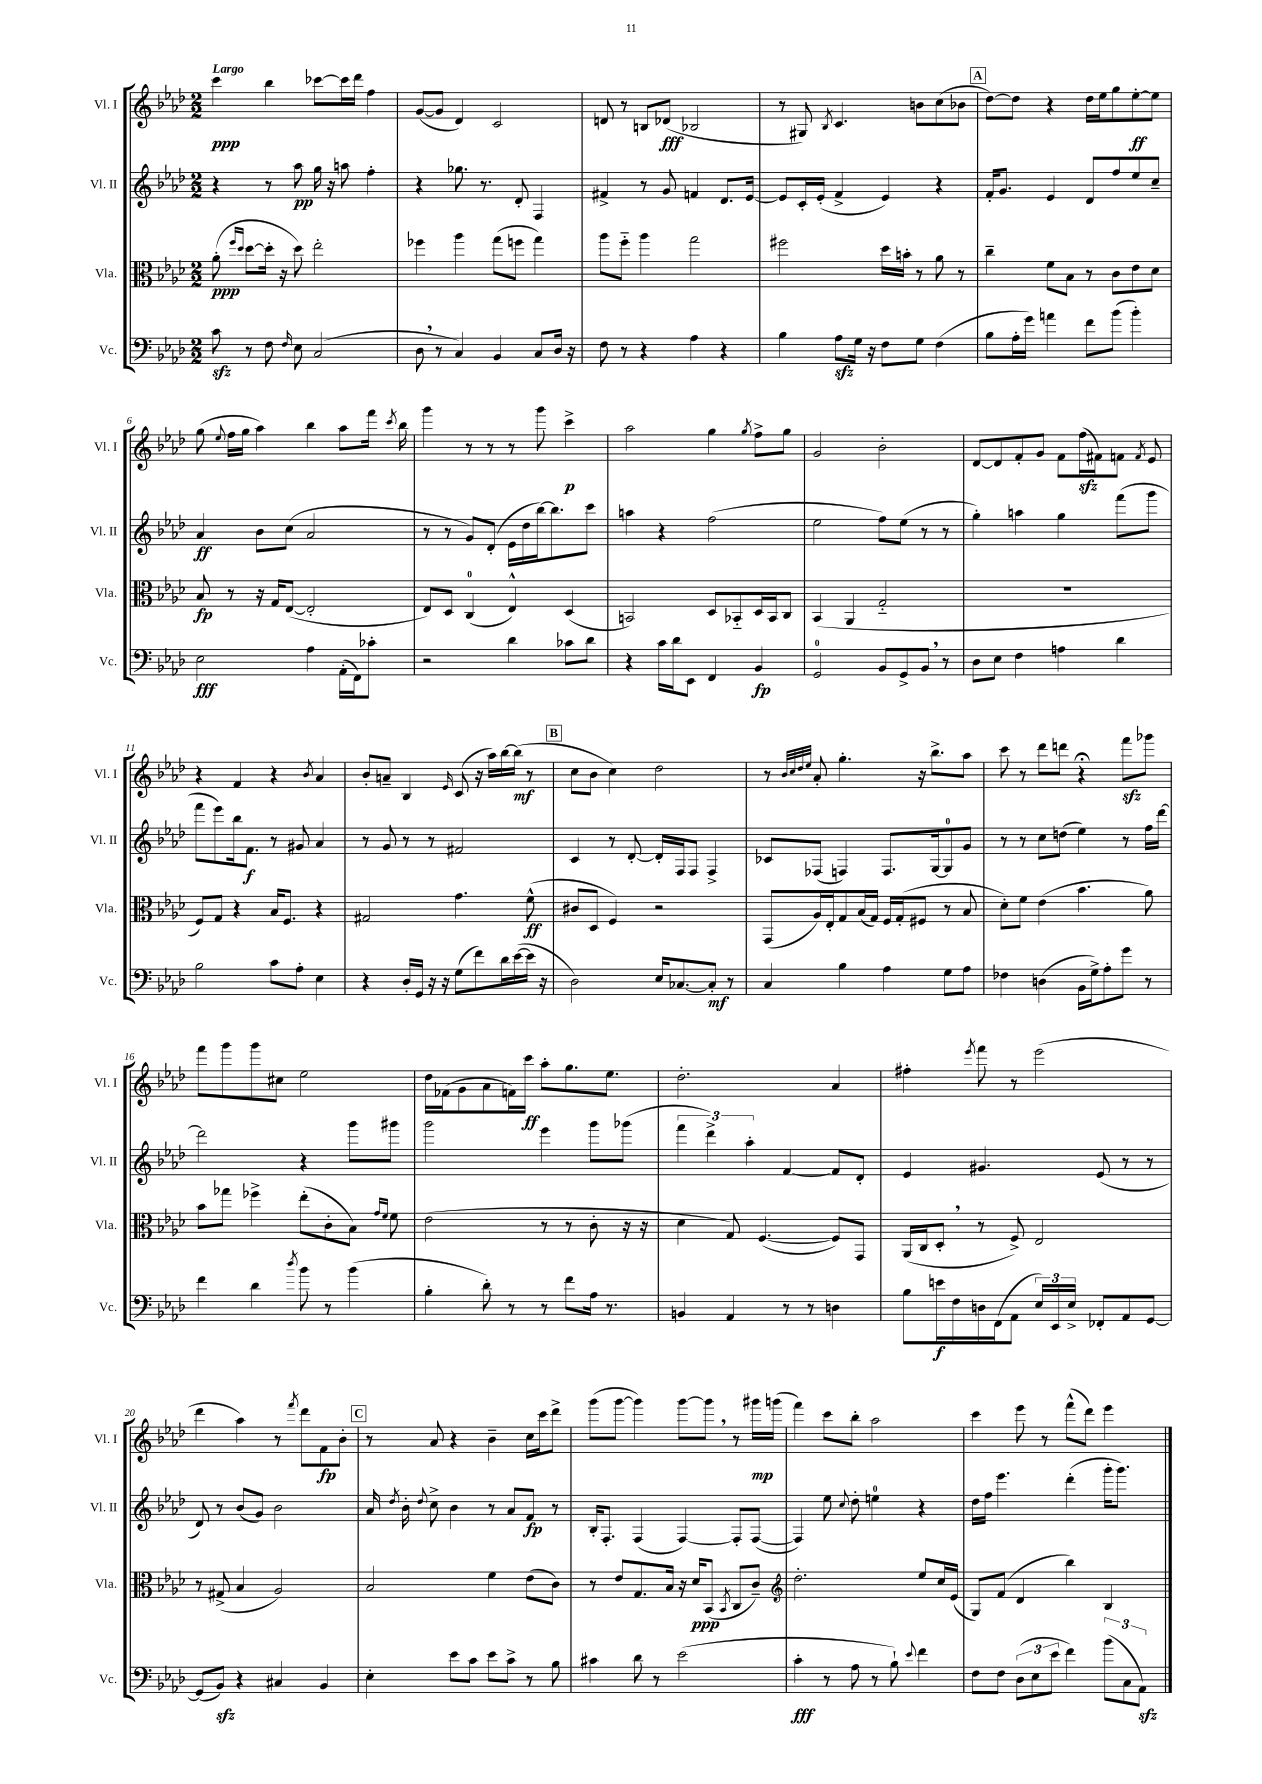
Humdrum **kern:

**kern	**dynam	**kern	**dynam	**kern	**dynam	**kern	**dynam
*part4	*part4	*part3	*part3	*part2	*part2	*part1	*part1
*staff4	*staff4	*staff3	*staff3	*staff2	*staff2	*staff1	*staff1
*I"Vc.	*	*I"Vla.	*	*I"Vl. II	*	*I"Vl. I	*
*I'Vc.	*	*I'Vla.	*	*I'Vl. II	*	*I'Vl. I	*
*clefF4	*	*clefC3	*	*clefG2	*	*clefG2	*
*k[b-e-a-d-]	*	*k[b-e-a-d-]	*	*k[b-e-a-d-]	*	*k[b-e-a-d-]	*
*M2/2	*	*M2/2	*	*M2/2	*	*M2/2	*
=1	=1	=1	=1	=1	=1	=1	=1
!	!	!	!	!	!	!LO:TX:a:B:t=Largo	!
8czz\	.	(8a-'\	ppp	4r	.	4ccc\	ppp
.	.	16qqff/LL	.	.	.	.	.
.	.	16qqdd-/JJ	.	.	.	.	.
8r	.	[8dd-\L	.	.	.	.	.
8F\	.	16dd-'\Jk]	.	8r	.	4bb-\	.
.	.	16r	.	.	.	.	.
16qqF/	.	.	.	.	.	.	.
8E-\	.	8dd-\)	.	8aa-\	pp	.	.
(2C/	.	2ee-'\	.	16gg\	.	[8ccc-X\L	.
.	.	.	.	16r	.	.	.
.	.	.	.	8aan\	.	16ccc-\L]	.
.	.	.	.	.	.	16ddd-\JJ	.
.	.	.	.	4ff'\	.	4ff\	.
=2	=2	=2	=2	=2	=2	=2	=2
8D-,\	.	4ff-X\	.	4r	.	([8g/L	.
8r	.	.	.	.	.	8g/J]	.
4C/)	.	4aa-\	.	8.gg-X\	.	4d-/)	.
.	.	.	.	8.r	.	.	.
4BB-/	.	(8gg\L	.	.	.	2c/	.
.	.	8ffn\J	.	8d-'/	.	.	.
8C/L	.	4gg\)	.	4F/	.	.	.
16D-/Jk	.	.	.	.	.	.	.
16r	.	.	.	.	.	.	.
=3	=3	=3	=3	=3	=3	=3	=3
8F\	.	8aa-\L	.	4f#X^/	.	8dn/	.
8r	.	8ff\J	.	.	.	8r	.
4r	.	4aa-\	.	8r	.	8Bn/L	.
.	.	.	.	8g/	.	(8d-X/J	fff
4A-\	.	2gg\	.	4fn/	.	2B-X/	.
4r	.	.	.	8.d-/L	.	.	.
.	.	.	.	[16e-/Jk	.	.	.
=4	=4	=4	=4	=4	=4	=4	=4
4B-\	.	2ff#X\	.	8e-/L]	.	8r	.
.	.	.	.	16c'/L	.	8G#X/)	.
.	.	.	.	(16e-'/JJ	.	.	.
.	.	.	.	.	.	8qB-/	.
8A-zz\L	.	.	.	4f^/	.	4.c/	.
16G\Jk	.	.	.	.	.	.	.
16r	.	.	.	.	.	.	.
8F\L	.	16dd-\LL	.	4e-/)	.	.	.
.	.	16bn'\JJ	.	.	.	.	.
8G\J	.	8r	.	.	.	8bn\L	.
(4F\	.	8a-\	.	4r	.	(8cc\	.
.	.	8r	.	.	.	8b-X\J	.
!!LO:REH:place=s1:t=A
=5	=5	=5	=5	=5	=5	=5	=5
8B-\L	.	4cc~\	.	16f'/KL	.	[8dd-\L)	.
.	.	.	.	8.g/J	.	.	.
16A-'\L	.	.	.	.	.	8dd-\J]	.
16g\JJ)	.	.	.	.	.	.	.
4an\	.	8f\L	.	4e-/	.	4r	.
.	.	8B-\J	.	.	.	.	.
8f\L	.	8r	.	8d-/L	.	16dd-\LL	.
.	.	.	.	.	.	16ee-\J	.
(8b-\J	.	8c\L	.	8ff/	.	8gg\	.
4b-'\)	.	8e-\	.	8ee-/	.	[8ee-'\	ff
.	.	8d-\J	.	8cc~/J	.	8ee-\J]	.
!!LO:LB:g=z
=6	=6	=6	=6	=6	=6	=6	=6
2E-\	fff	8B-/	fp	4a-/	ff	(8gg\	.
.	.	.	.	.	.	8qqee-/	.
.	.	8r	.	.	.	16ff\LL	.
.	.	.	.	.	.	16gg\JJ	.
.	.	16r	.	8b-\L	.	4aa-\)	.
.	.	16G/KL	.	.	.	.	.
.	.	([8E-/J	.	(8cc\J	.	.	.
4A-\	.	2E-'/]	.	2a-/	.	4bb-\	.
(16AA-'\LL	.	.	.	.	.	8aa-\L	.
16FF\J)	.	.	.	.	.	.	.
8c-X'\J	.	.	.	.	.	16fff\Jk	.
.	.	.	.	.	.	8qccc/	.
.	.	.	.	.	.	16bb-\	.
=7	=7	=7	=7	=7	=7	=7	=7
2r	.	8E-/L)	.	8r	.	4ggg\	.
.	.	8D-/J	.	8r	.	.	.
.	.	(4C/	.	8g/L)	.	8r	.
.	.	.	.	(8d-'/J	.	8r	.
4d-\	.	4E-^^/)	.	16e-\LL	.	8r	.
.	.	.	.	16dd-\	.	.	.
.	.	.	.	[16bb-\J)	.	8ggg\	.
.	.	.	.	8.bb-\]	.	.	.
8c-X\L	.	(4D-/	.	.	.	4ccc^\	p
8d-\J	.	.	.	8ccc\J	.	.	.
=8	=8	=8	=8	=8	=8	=8	=8
4r	.	2BBn/)	.	4aan\	.	2aa-\	.
16c\LL	.	.	.	4r	.	.	.
16d-\J	.	.	.	.	.	.	.
8EE-\J	.	.	.	.	.	.	.
4FF/	.	8D-/L	.	(2ff\	.	4gg\	.
.	.	8BB-X/	.	.	.	.	.
.	.	.	.	.	.	8qgg/	.
4BB-/	fp	16D-/L	.	.	.	8ff^\L	.
.	.	16BB-/J	.	.	.	.	.
.	.	8C/J	.	.	.	8gg\J	.
=9	=9	=9	=9	=9	=9	=9	=9
2GG/	.	(4BB-/	.	2ee-\	.	2g/	.
.	.	4AA-/	.	.	.	.	.
8BB-/L	.	2G/	.	8ff\L)	.	2b-'\	.
8GG^/	.	.	.	(8ee-\J	.	.	.
8BB-,/J	.	.	.	8r	.	.	.
8r	.	.	.	8r	.	.	.
=10	=10	=10	=10	=10	=10	=10	=10
8D-\L	.	1r	.	4gg'\)	.	[8d-/L	.
8E-\J	.	.	.	.	.	8d-/]	.
4F\	.	.	.	4aan\	.	8f'/	.
.	.	.	.	.	.	8g/J	.
4An\	.	.	.	4gg\	.	8f\L	.
.	.	.	.	.	.	(16ffzz\L	.
.	.	.	.	.	.	16f#X\J)	.
4d-\	.	.	.	(8fff\L	.	8fn\J	.
.	.	.	.	.	.	8qf/	.
.	.	.	.	8ggg\J	.	8e-/	.
!!LO:LB:g=z
=11	=11	=11	=11	=11	=11	=11	=11
2B-\	.	8F/L)	.	8fff\L	.	4r	.
.	.	8G/J	.	8eee-\)	.	.	.
.	.	4r	.	16bb-\k	.	4f/	.
.	.	.	.	8.f\J	f	.	.
8c\L	.	16B-/KL	.	8r	.	4r	.
.	.	8.F/J	.	.	.	.	.
8A-'\J	.	.	.	8g#X/	.	.	.
.	.	.	.	.	.	8qb-/	.
4E-\	.	4r	.	4a-/	.	4a-/	.
=12	=12	=12	=12	=12	=12	=12	=12
4r	.	2G#X/	.	8r	.	8b-'/L	.
.	.	.	.	8g/	.	8an~/J	.
16D-'/LL	.	.	.	8r	.	4B-/	.
16GG/JJ	.	.	.	.	.	.	.
16r	.	.	.	8r	.	.	.
16r	.	.	.	.	.	.	.
.	.	.	.	.	.	16qqe-/	.
(8G\L	.	4.g\	.	2f#X/	.	(8c/	.
8f\)	.	.	.	.	.	16r	.
.	.	.	.	.	.	16aa-\LL)	.
16d-\L	.	.	.	.	.	[16bb-\	.
([16e-\	.	.	.	.	.	(16bb-\JJ]	mf
16e-\JJ]	.	(8f^^\	ff	.	.	8r	.
16r	.	.	.	.	.	.	.
!!LO:REH:place=s1:t=B
=13	=13	=13	=13	=13	=13	=13	=13
2D-\)	.	8c#X/L	.	4c/	.	8cc\L	.
.	.	8D-/J	.	.	.	8b-\J	.
.	.	4F/)	.	8r	.	4cc\)	.
.	.	.	.	[8d-'/	.	.	.
16E-/KL	.	2r	.	16d-'/LL]	.	2dd-\	.
[8.C-X/	.	.	.	16F/J	.	.	.
.	.	.	.	8F/J	.	.	.
8C-'/J]	mf	.	.	4F^/	.	.	.
8r	.	.	.	.	.	.	.
=14	=14	=14	=14	=14	=14	=14	=14
4C/	.	(8GG/L	.	8c-X/L	.	8r	.
.	.	.	.	.	.	32qqb-/LLL	.
.	.	.	.	.	.	32qqcc/	.
.	.	.	.	.	.	32qqdd-/	.
.	.	.	.	.	.	32qqee-/JJJ	.
.	.	16A-/L)	.	(8F-X/J	.	8a-'/	.
.	.	16E-'/J	.	.	.	.	.
4B-\	.	8G/	.	4Fn/)	.	4.gg'\	.
.	.	(16B-/L	.	.	.	.	.
.	.	16G/JJ)	.	.	.	.	.
4A-\	.	16F/LL	.	8.F/L	.	.	.
.	.	(16G'/J	.	.	.	.	.
.	.	8F#X/J	.	.	.	16r	.
.	.	.	.	[16G/k	.	8.bb-^\L	.
8G\L	.	8r	.	8G/]	.	.	.
8A-\J	.	8B-/	.	8g/J	.	8aa-\J	.
=15	=15	=15	=15	=15	=15	=15	=15
4F-X\	.	8d-'\L)	.	8r	.	8ccc\	.
.	.	8f\J	.	8r	.	8r	.
(4Dn\	.	(4e-\	.	8cc\L	.	8ddd-\L	.
.	.	.	.	(8ddn\J	.	8dddn\J	.
16BB-\LL	.	4.b-\	.	4ee-\)	.	4r;<	.
16G^\J)	.	.	.	.	.	.	.
8A-'\	.	.	.	.	.	.	.
8g\J	.	.	.	8r	.	8fffzz\L	.
8r	.	8a-\)	.	16ff\LL	.	8ggg-X\J	.
.	.	.	.	[16ddd-\JJ	.	.	.
!!LO:LB:g=z
=16	=16	=16	=16	=16	=16	=16	=16
4f\	.	8b-\L	.	2ddd-\]	.	8fff\L	.
.	.	8gg-X\J	.	.	.	8ggg\	.
4d-\	.	4ff-X^\	.	.	.	8ggg\	.
.	.	.	.	.	.	8cc#X\J	.
8qdd-/	.	.	.	.	.	.	.
8b-\	.	(8ee-'\L	.	4r	.	2ee-\	.
8r	.	8c'\	.	.	.	.	.
(4b-\	.	8B-\J)	.	8ggg\L	.	.	.
.	.	16qqg/LL	.	.	.	.	.
.	.	16qqf/JJ	.	.	.	.	.
.	.	8f\	.	8ggg#X\J	.	.	.
=17	=17	=17	=17	=17	=17	=17	=17
4B-'\	.	(2e-\	.	2ggg\	.	16dd-\LL	.
.	.	.	.	.	.	(16f-X\J	.
.	.	.	.	.	.	8g\	.
8d-'\)	.	.	.	.	.	8a-\	.
8r	.	.	.	.	.	16fn\L)	.
.	.	.	.	.	.	16ccc\JJ	ff
8r	.	8r	.	4eee-\	.	8aa-'\L	.
8f\L	.	8r	.	.	.	8.gg\	.
16A-\Jk	.	8c'\	.	8ggg\L	.	.	.
8.r	.	.	.	.	.	8.ee-\J	.
.	.	16r	.	(8ggg-X\J	.	.	.
.	.	16r	.	.	.	.	.
=18	=18	=18	=18	=18	=18	=18	=18
4BBn/	.	4d-\	.	6fff\	.	2.dd-'\	.
.	.	.	.	6ddd-^\)	.	.	.
4AA-/	.	8G/)	.	.	.	.	.
.	.	.	.	6aa-'\	.	.	.
.	.	([4.F/	.	.	.	.	.
8r	.	.	.	[4f/	.	.	.
8r	.	.	.	.	.	.	.
4Dn\	.	8F/L])	.	8f/L]	.	4a-/	.
.	.	8GG/J	.	8d-'/J	.	.	.
=19	=19	=19	=19	=19	=19	=19	=19
8B-\L	.	(16AA-/LL	.	4e-/	.	4ff#X'\	.
.	.	16C/J	.	.	.	.	.
16en\L	f	8D-',/J	.	.	.	.	.
16F\	.	.	.	.	.	.	.
.	.	.	.	.	.	8qeee-/	.
16Dn\	.	8r	.	4.g#X/	.	8fff\	.
(16FF\J	.	.	.	.	.	.	.
8AA-\J	.	8F^/)	.	.	.	8r	.
24E-/LL)	.	2E-/	.	.	.	(2eee-\	.
24EE-/	.	.	.	.	.	.	.
24E-^/JJ	.	.	.	.	.	.	.
8FF-X'/L	.	.	.	(8e-/	.	.	.
8AA-/	.	.	.	8r	.	.	.
[8GG/J	.	.	.	8r	.	.	.
!!LO:LB:g=z
=20	=20	=20	=20	=20	=20	=20	=20
(8GG/L]	.	8r	.	8d-/)	.	4ddd-\	.
8BB-zz/J)	.	(8G#X^/	.	8r	.	.	.
4r	.	4B-/	.	(8b-/L	.	4aa-\)	.
.	.	.	.	8g/J)	.	.	.
4C#X/	.	2A-/)	.	2b-\	.	8r	.
.	.	.	.	.	.	8qfff/	.
.	.	.	.	.	.	8ddd-\L	.
4BB-/	.	.	.	.	.	8f\	fp
.	.	.	.	.	.	8b-'\J	.
!!LO:REH:place=s1:t=C
=21	=21	=21	=21	=21	=21	=21	=21
4E-'\	.	2B-/	.	16a-/	.	8r	.
.	.	.	.	8qdd-/	.	.	.
.	.	.	.	16b-'\	.	.	.
.	.	.	.	8qqdd-/	.	.	.
.	.	.	.	8cc^\	.	8a-/	.
8e-\L	.	.	.	4b-\	.	4r	.
8c\J	.	.	.	.	.	.	.
8e-\L	.	4f\	.	8r	.	4b-~\	.
8c^\J	.	.	.	8a-/L	.	.	.
8r	.	(8e-\L	.	8f/J	fp	16cc\LL	.
.	.	.	.	.	.	16ccc\J	.
8B-\	.	8c\J)	.	8r	.	8ddd-^\J	.
=22	=22	=22	=22	=22	=22	=22	=22
4c#X\	.	8r	.	16B-'/KL	.	(8ggg\L	.
.	.	.	.	8.F'/J	.	.	.
.	.	8e-/L	.	.	.	[8ggg\J	.
8d-\	.	8.G/	.	(4F/	.	4ggg\])	.
8r	.	.	.	.	.	.	.
.	.	16B-/Jk	.	.	.	.	.
(2e-\	.	16r	.	[4F/)	.	[8ggg\L	.
.	.	16d-/KL	ppp	.	.	.	.
.	.	(8BB-/J	.	.	.	8ggg,\J]	.
.	.	8qBB-/	.	.	.	.	.
.	.	8C/L	.	8F'/L]	.	8r	.
.	.	8c~/J)	.	([8F/J	.	16ggg#X\LL	mp
.	.	.	.	.	.	(16gggn\JJ	.
=23	=23	=23	=23	=23	=23	=23	=23
*	*	*clefG2	*	*	*	*	*
4c'\	fff	2.dd-'\	.	4F/])	.	4fff\)	.
8r	.	.	.	8ee-\	.	8ccc\L	.
.	.	.	.	8qqcc/	.	.	.
8A-\	.	.	.	8dd-'\	.	8bb-'\J	.
8r	.	.	.	4een\	.	2aa-\	.
8B-`\)	.	.	.	.	.	.	.
8qqe-/	.	.	.	.	.	.	.
4f\	.	8ee-/L	.	4r	.	.	.
.	.	16cc/L	.	.	.	.	.
.	.	(16e-/JJ	.	.	.	.	.
=24	=24	=24	=24	=24	=24	=24	=24
8F\L	.	8G/L)	.	16dd-\LL	.	4ccc\	.
.	.	.	.	16ff\JJ	.	.	.
8F\J	.	(8f/J	.	4.eee-\	.	.	.
(12D-\L	.	4d-/	.	.	.	8eee-\	.
12E-\	.	.	.	.	.	.	.
.	.	.	.	.	.	8r	.
12e-\J	.	.	.	.	.	.	.
4f\)	.	4bb-\)	.	(4ddd-'\	.	(8fff^^\L	.
.	.	.	.	.	.	8ddd-\J)	.
(12b-\L	.	4B-/	.	16ggg'\KL	.	4eee-\	.
.	.	.	.	8.ggg\J)	.	.	.
12C\	.	.	.	.	.	.	.
12AA-zz\J)	.	.	.	.	.	.	.
==	==	==	==	==	==	==	==
*-	*-	*-	*-	*-	*-	*-	*-
